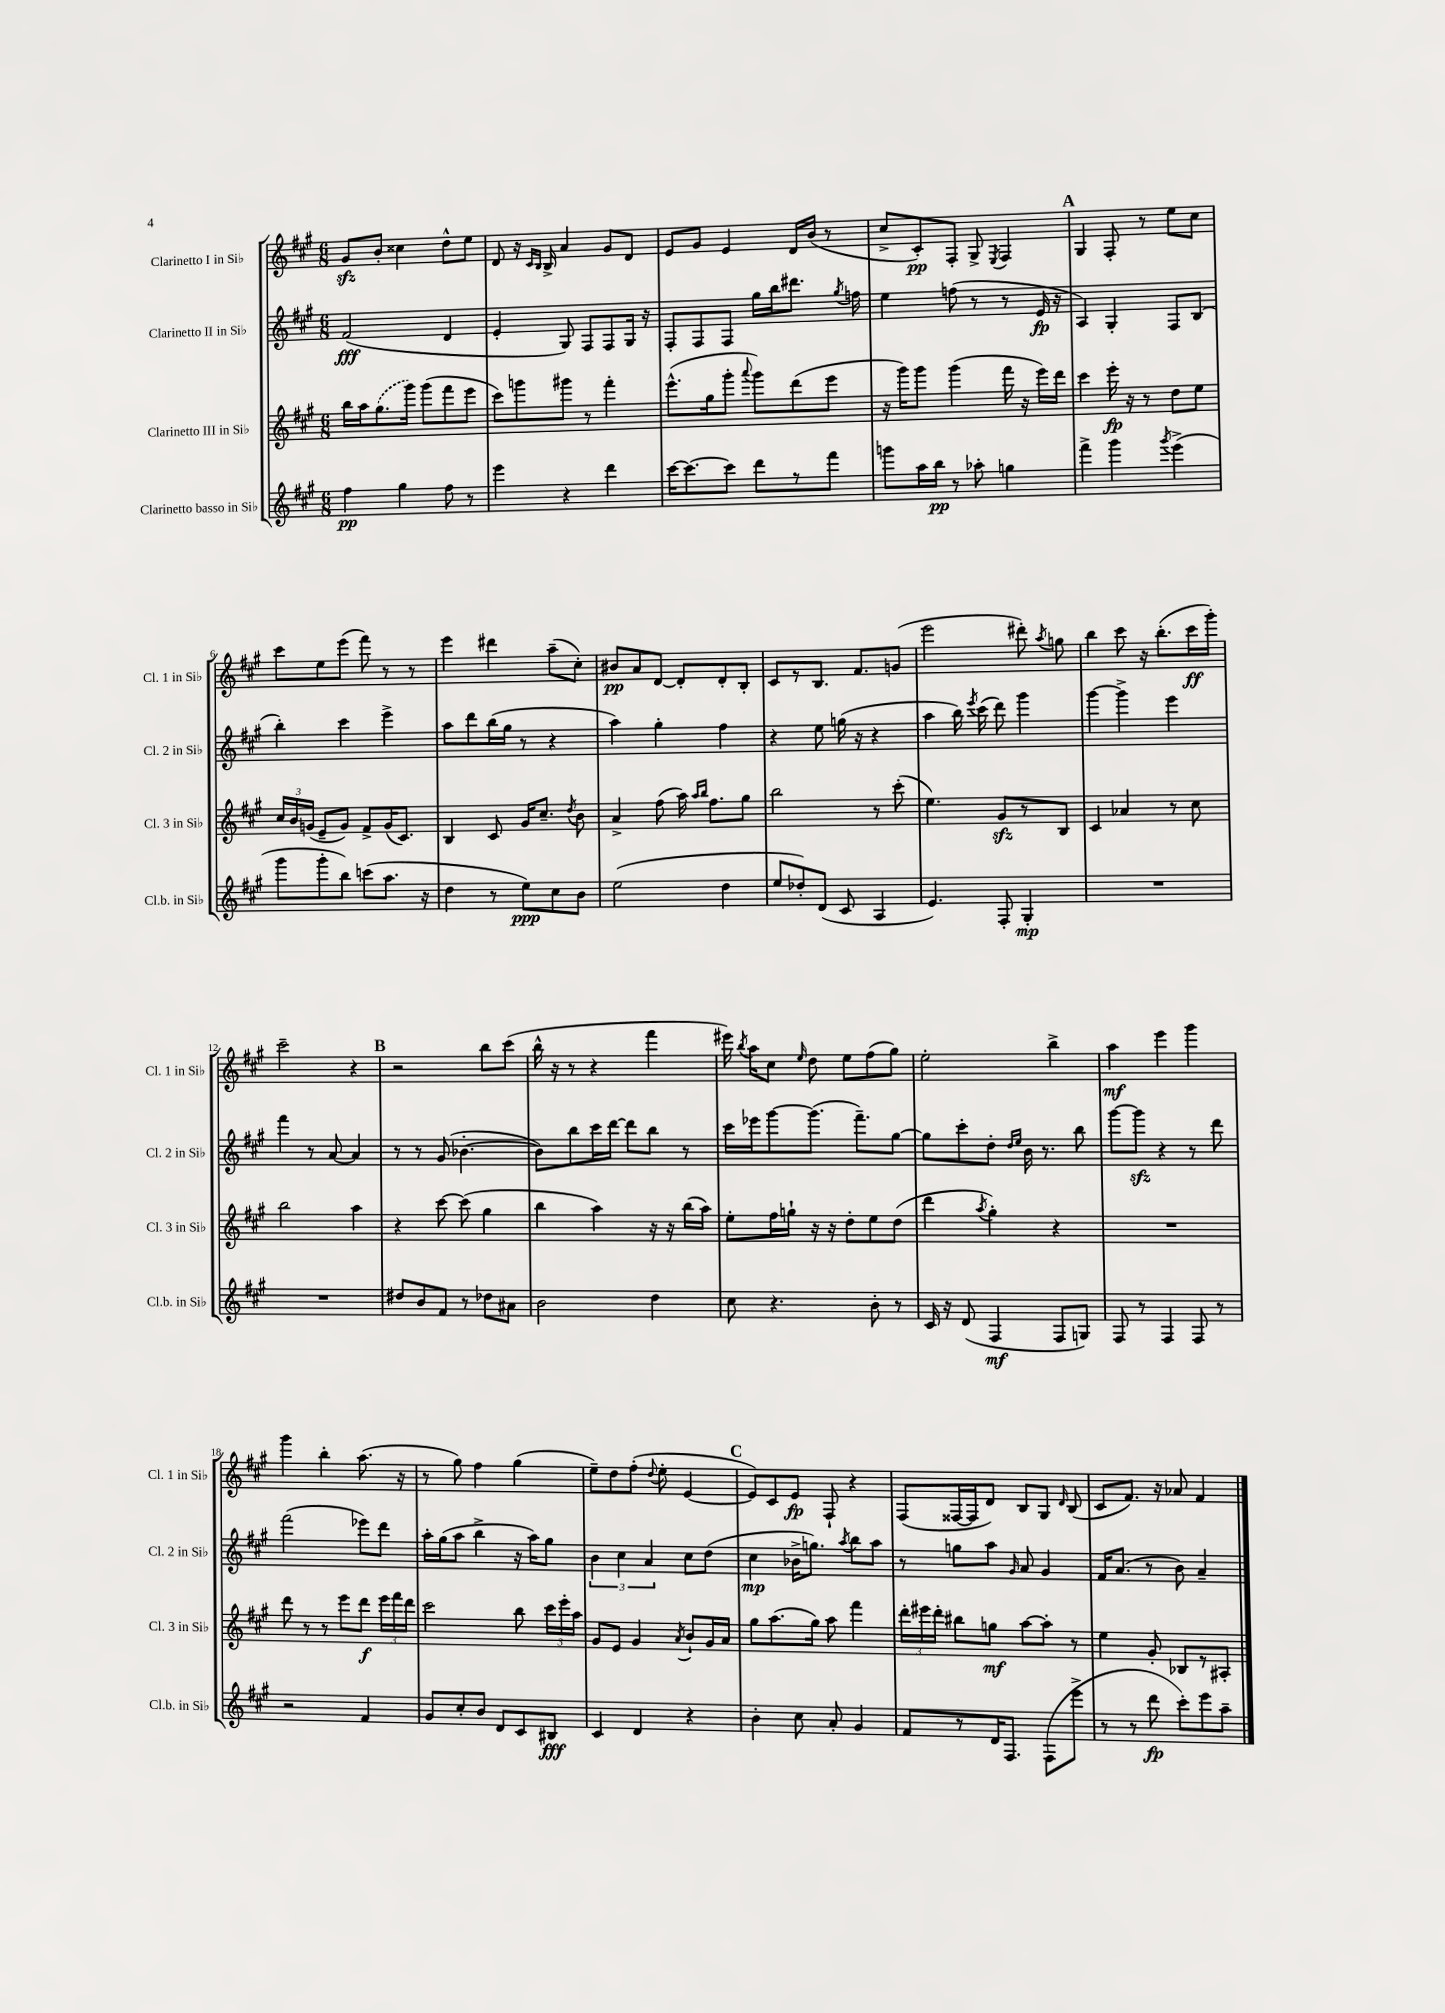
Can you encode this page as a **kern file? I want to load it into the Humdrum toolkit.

**kern	**kern	**kern	**kern
*staff4	*staff3	*staff2	*staff1
*clefG2	*clefG2	*clefG2	*clefG2
*k[f#c#g#]	*k[f#c#g#]	*k[f#c#g#]	*k[f#c#g#]
*M6/8	*M6/8	*M6/8	*M6/8
4ff#	16bb	(2f#	8g#
.	16aa	.	.
.	(8.gg#	.	8b'
4gg#	.	.	4cc##
.	16ggg#)	.	.
.	(8ggg#	.	.
8ff#	8fff#	4d	8dd^^
8r	8eee	.	8ee
=	=	=	=
4eee	8ccc#)	4e'	8d
.	8ggg	.	16r
.	.	.	16qqc#
.	.	.	16qqB
.	.	.	16B^
4r	8ggg#	8G#)	4a
.	8r	8F#	.
4ddd	4fff#'	8F#	8g#
.	.	16G#	8d
.	.	16r	.
=	=	=	=
[16ccc#	(8.eee^^	8F#'	8e
8.ccc#_	.	.	.
.	.	8F#	8g#
.	16gg#	.	.
8ccc#]	8ggg#'	8F#	4e
.	8qqaaa	.	.
8ddd	8ggg#)	16gg#	.
.	.	16bb	.
8r	(8ddd	8.ddd#	16d
.	.	.	(16b
8fff#	8eee	.	8r
.	.	8qgg#	.
.	.	16ff	.
=	=	=	=
8ggg	16r	4ee	8cc#^
.	16ggg#)	.	.
16aa	8ggg#	.	8c#')
16bb	.	.	.
8r	(4ggg#	(8ff	8F#'
8aa-'	.	8r	8G#^
.	.	.	8qE
4gg	16fff#	8r	4F#
.	16r	.	.
.	16eee)	16e	.
.	16ddd	16r	.
=	=	=	=
4fff#^	4ccc#	4A)	4G#
4ggg#	16eee'	4G#'	8F#'
.	16r	.	.
.	8r	.	8r
8qggg#	.	.	.
(4eee^	8dd	8F#	8ee
.	8ee	(8B	8cc#
=	=	=	=
8ggg#	24cc#	4bb')	8ccc#
.	24b	.	.
.	(24g	.	.
8ggg#'	8e~	.	8ee
8bb)	8g)	4ccc#	(8eee
(8ccc	8f#^	.	8fff#)
8.aa	(16g	4eee^	8r
.	8.c#)	.	.
.	.	.	8r
16r	.	.	.
=	=	=	=
4dd	4B	8aa	4eee
.	.	8ddd	.
8r	8c#	(16bb	4ddd#
.	.	16gg#	.
8ee)	16g#	8r	.
.	8.cc#~	.	.
8cc#	.	4r	(8aa~
.	8qdd	.	.
8b	8b	.	8cc#')
=	=	=	=
(2ee	4a^	4aa)	8b#
.	.	.	8a
.	(8ff#	4gg#'	[8d
.	16aa)	.	8d']
.	16qqaa	.	.
.	16qqbb	.	.
.	8.ff#	.	.
4dd	.	4ff#	8d'
.	8gg#	.	8B'
=	=	=	=
8ee	2bb	4r	8c#
8dd-')	.	.	8r
(8d	.	8ee	8.B
8c#	.	(16gg	.
.	.	16r	8.f#
4A	8r	4r	.
.	(8ccc#'	.	(8g
=	=	=	=
4.e)	4.ee)	4aa	2eee
.	.	16bb)	.
.	.	8qeee	.
.	.	(16ccc#	.
8F#'	8g#	8ddd)	.
4G#'	8r	4ggg#	8ddd#')
.	.	.	8qaa
.	8B	.	8gg
=	=	=	=
2.r	4c#	[4ggg#	4bb
.	4a-	4ggg#^]	8ccc#
.	.	.	16r
.	.	.	(8.bb'
.	8r	4eee	.
.	8cc#	.	16ccc#
.	.	.	16ggg#')
=	=	=	=
2.r	2bb	4fff#	2ccc#~
.	.	8r	.
.	.	[8a	.
.	4aa	4a]	4r
=	=	=	=
8dd#	4r	8r	2r
8b	.	8r	.
8f#	[8ccc#	(8g#	.
8r	(8ccc#]	[4.b-'	.
8dd-	4gg#	.	8bb
8a#	.	.	(8ccc#
=	=	=	=
2b	4bb	8b-])	16bb^^
.	.	.	16r
.	.	8bb	8r
.	4aa)	16ccc#	4r
.	.	[16ddd	.
.	.	8ddd]	.
4dd	16r	8bb	4fff#
.	16r	.	.
.	(16bb	8r	.
.	16aa)	.	.
=	=	=	=
8cc#	8ee'	16ccc#	16eee#)
.	.	.	8qbb
.	.	16eee-	16aa
4.r	16ff#	[8ggg#	8cc#
.	16gg`	.	.
.	.	.	16qqee
.	16r	(8.ggg#]	8dd
.	16r	.	.
.	8dd'	.	8ee
.	.	8.fff#~)	.
8b'	8ee	.	(8ff#
8r	(8dd	[8gg#	8gg#)
=	=	=	=
16c#	4ddd	8gg#]	2ee'
16r	.	.	.
(8d	.	8ccc#'	.
.	8qaa	.	.
4F#	4gg#')	8dd'	.
.	.	16qqdd	.
.	.	16qqee	.
.	.	16b	.
.	.	8.r	.
8F#	4r	.	4bb^
8G)	.	8bb	.
=	=	=	=
8F#	2.r	[8ggg#	4aa
8r	.	8ggg#]	.
4F#	.	4r	4eee
8F#	.	8r	4ggg#
8r	.	8ddd	.
=	=	=	=
2r	8ddd	(2fff#	4ggg#
.	8r	.	.
.	8r	.	4bb'
.	8eee	.	.
4f#	8ddd	8eee-)	(8.aa
.	24eee	8ddd	.
.	24fff#	.	.
.	.	.	16r
.	24ddd	.	.
=	=	=	=
8g#	2ccc#	16aa'	8r
.	.	(16gg#	.
8cc#'	.	8aa	8gg#)
8b	.	4bb^	4ff#
8d	.	.	.
8c#	8bb	16r	(4gg#
.	.	16aa)	.
8B#	24ccc#	8gg#	.
.	24eee'	.	.
.	24aa	.	.
=	=	=	=
4c#	8g#	6b	8ee~)
.	8e	.	8dd
.	.	6cc#	.
4d	4g#	.	(8ff#'
.	.	6a	.
.	.	.	8qqdd
.	.	.	8ee'
.	8qa	.	.
4r	8b`	8cc#	[4e
.	16g#	(8dd	.
.	16a	.	.
=	=	=	=
4b'	8gg#	4cc#	8e])
.	(8.aa	.	8c#
8cc#	.	16b-^	8e
.	16gg#)	8.gg)	.
8a'	8aa	.	8F#`
.	.	8qaa	.
4g#	4fff#	8bb	4r
.	.	8aa	.
=	=	=	=
8f#	24ddd'	8r	(8F#
.	24eee#	.	.
.	24ddd'	.	.
8r	8bb#	8gg	[16F##
.	.	.	16F##]
16d	8gg	8aa	8d)
8.F#	.	.	.
.	.	16qqg#	.
.	[8aa	8a	8B
(8F#	8aa']	4g#	8G#
.	.	.	16qqd
8eee^	8r	.	(8B
=	=	=	=
8r	4ee	16f#	8c#
.	.	(8.a	.
8r	.	.	8.f#)
8ddd	8g#'	8r	.
.	.	.	16r
8ccc#')	8B-	8b)	8a-
8eee	8r	4a~	4f#
8aa~	8A#'	.	.
==	==	==	==
*-	*-	*-	*-
